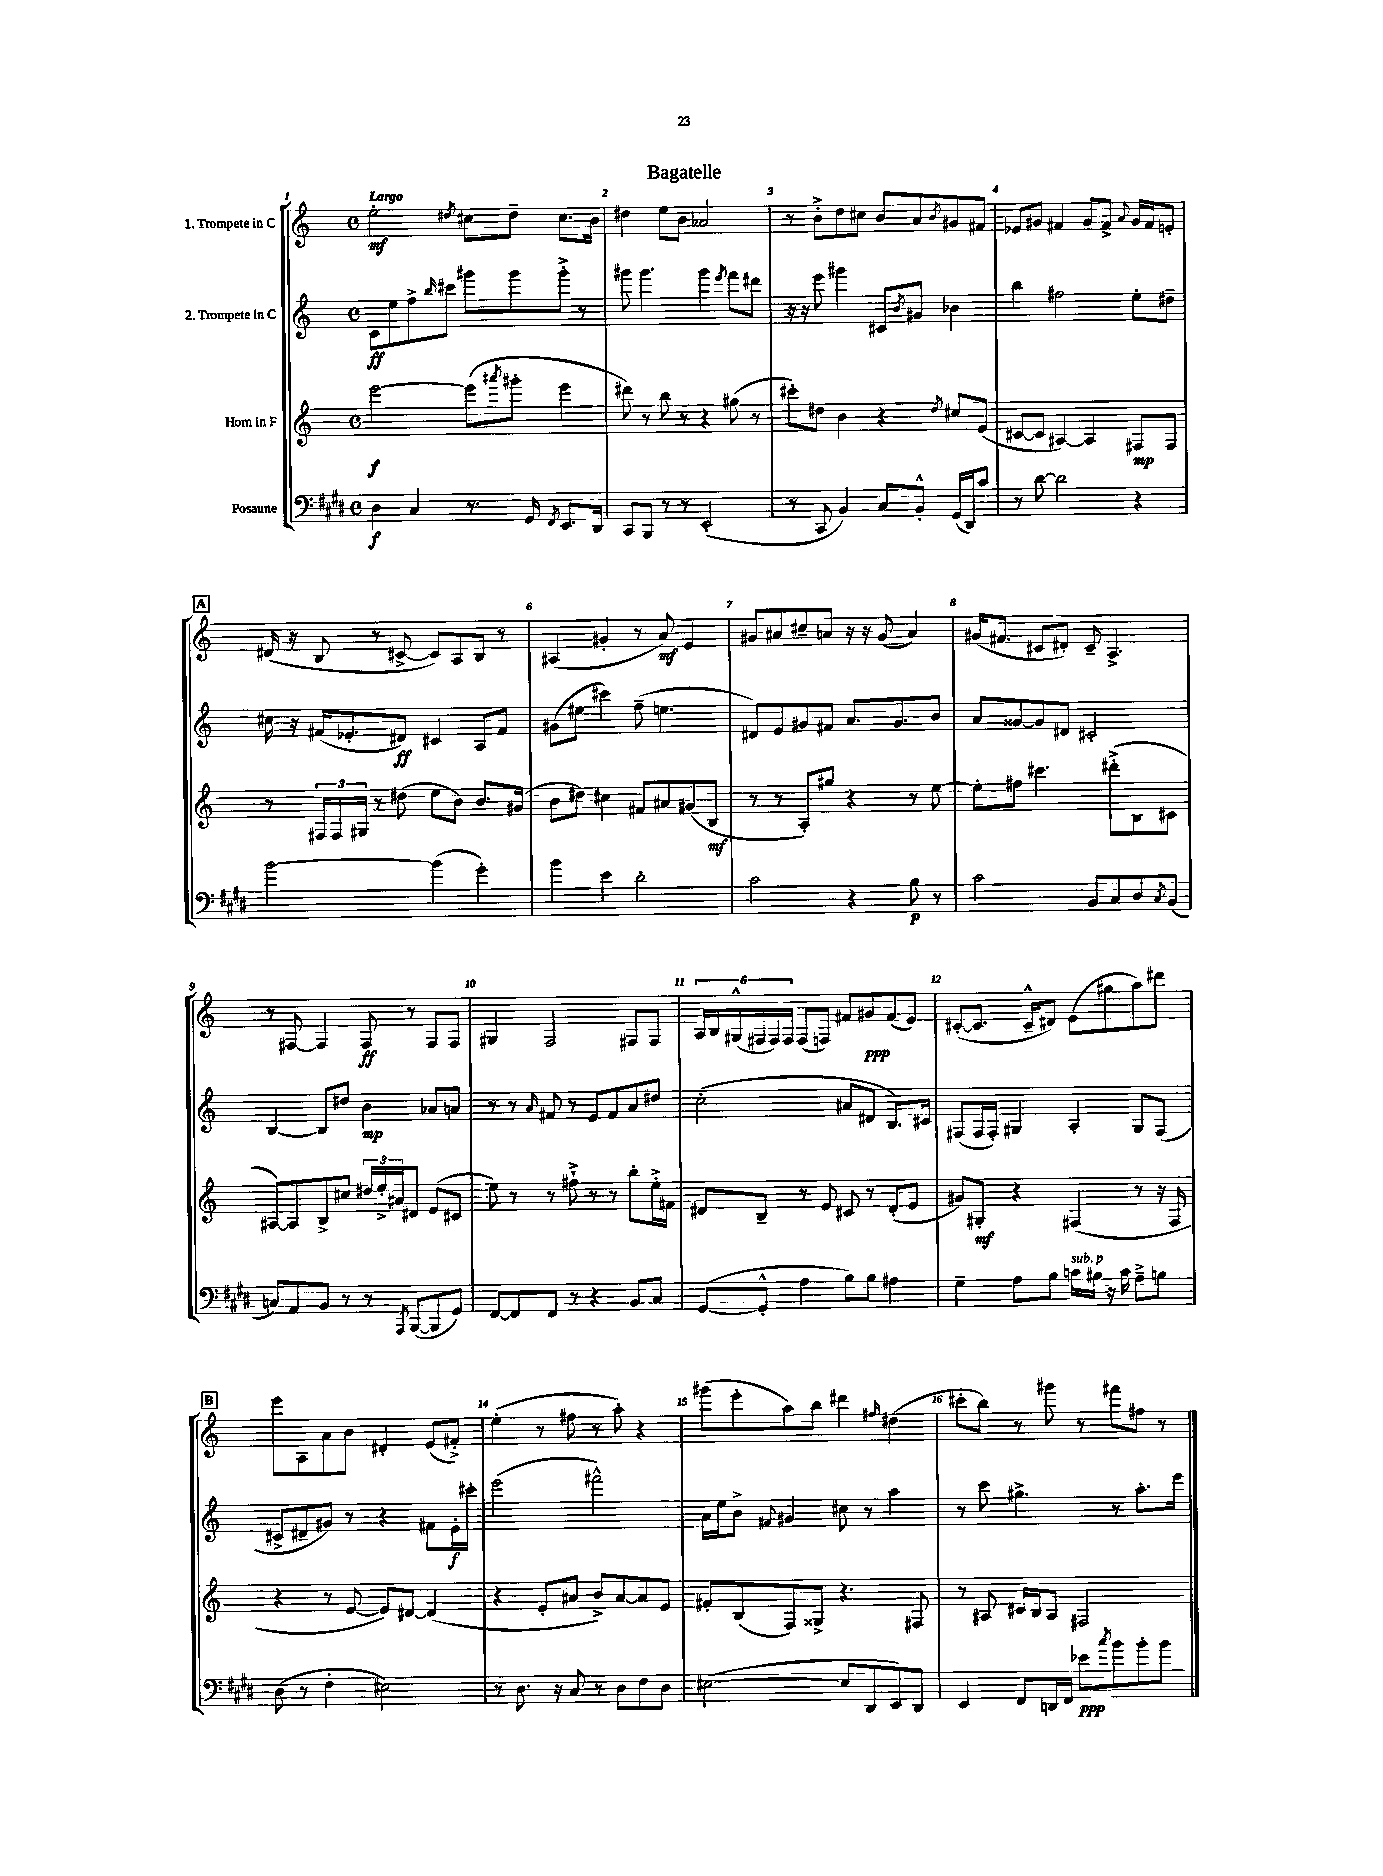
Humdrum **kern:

**kern	**kern	**kern	**kern
*staff4	*staff3	*staff2	*staff1
*clefF4	*clefG2	*clefG2	*clefG2
*k[f#c#g#d#]	*k[]	*k[]	*k[]
*M4/4	*M4/4	*M4/4	*M4/4
*met(c)	*met(c)	*met(c)	*met(c)
4D#	[2eee	8c	2ee'
.	.	8ee	.
4C#	.	8ff^	.
.	.	16qqbb	.
.	.	8ccc#	.
.	.	.	8qdd#
8.r	(8eee]	8ggg#	8cc#
.	8qaaa#	.	.
.	8ggg#'	8ggg#	8dd#~
16GG#	.	.	.
8qFF#	.	.	.
8.EE	4eee	8ggg#'^	8.cc#
.	.	8r	.
16DD#	.	.	16b
=	=	=	=
8CC#	8ddd#)	8ggg#	4dd#
8BBB	8r	4.ggg#	.
8r	8bb	.	8ee
8r	8r	.	8b
(2EE'	4r	4ggg#	2a-
.	.	8qeee	.
.	(8gg#	8fff	.
.	8r	8ddd#	.
=	=	=	=
8r	8ccc#')	16r	8r
.	.	16r	.
8CC#	8dd#	8eee	8b'^
4BB)	4b	4ggg#	8dd
.	.	.	8cc#
8C#	4r	8c#	8b
.	.	8qb	.
8BB'^^	.	8g#	8a
.	8qdd#	.	8qb
(16GG#	8cc#	4b-	8g#
16DD#)	.	.	.
8c#	(8e	.	8f#
=	=	=	=
8r	[8c#	4bb	8e-
[8d#	8c#]	.	8g#
2d#]	[4A#)	2ff#	4f#
.	4A#]	.	8g#
.	.	.	8f#^
.	.	.	8qqa
4r	8F#	8ee'	16g#
.	.	.	16f#
.	8F#	8dd#~	8e'
=	=	=	=
[2b	8r	16cc#	(16d#
.	.	16r	16r
.	24F#	(16f#	8B
.	24F#	.	.
.	.	8.e-'	.
.	24G#	.	.
.	8r	.	8r
.	(8dd#	8d#)	[8c#^
(4b]	8ee	4c#	8c#])
.	8b)	.	8A
4g#')	8.b	8A	8B
.	.	8f#	8r
.	(16g#	.	.
=	=	=	=
4b	8b	(8g#	(4A#
.	8dd#)	8ee#	.
4e	4cc#	4ccc#)	4g#'
2d#'	8f#	(8ff~	8r
.	8a#	4.ee	8a)
.	(8g#	.	4e
.	8B	.	.
=	=	=	=
2c#	8r	8d#)	8g#
.	8r	8e	8a#
.	8A')	8g#	8cc#~
.	8gg#	8f#	8a
4r	4r	8.a	16r
.	.	.	16r
.	.	.	(8g#
.	.	8.g#	.
8B	8r	.	4a)
8r	[8ee	8b	.
=	=	=	=
2c#	8ee']	8a	(16g#
.	.	.	8.f#
.	8ff#	[8g##	.
.	4.ccc#	8g##]	8c#
.	.	8d#	8d#')
8BB	.	2c#'	8c#~
8C#	(8ddd#'^	.	4.A^
8D#	8B	.	.
8qC#	.	.	.
(8BB	8c#	.	.
=	=	=	=
8C)	[8A#)	[4B	8r
8AA	8A#]	.	[8F#
8BB	8B^	8B]	4F#]
8r	8cc#	8dd#	.
8r	24dd#	4b	8F#
.	24ee'^	.	.
.	24a#	.	.
8qAAA	.	.	.
([8BBB	8d#	.	8r
8BBB]	(8e	8a-	8F#
8GG#)	8c#	8a	8F#
=	=	=	=
[8FF#	8ee)	8r	4G#
8FF#]	8r	8r	.
.	.	16qqa	.
8FF#	8r	8f#	2F
8r	8ff#`^	8r	.
4r	8r	8e	.
.	8r	8f#	.
8BB	8bb'	8a	8F#
8C#	16ee'^	8dd#	8F#
.	16f#	.	.
=	=	=	=
([8GG#	8d#	(2cc'	24A
.	.	.	24B
.	.	.	(24G#^^
8GG#'^^]	8B~	.	24F#
.	.	.	24F#)
.	.	.	24F#
4A	8r	.	(8F#
.	8e	.	8F)
8B)	8c#	8a#	8f#
8B	8r	8d#	8g#
4A#	(8d#'	8.B)	(8f#
.	8e	.	8e)
.	.	16c#	.
=	=	=	=
4G#~	8g#)	(8F#	([8c#'
.	8G#'	16F#	8.c#]
.	.	16F#')	.
8A	4r	4G#	.
.	.	.	16c#~^^
8B	.	.	8d#)
16c	(4F#	4A'	(8e
16B#	.	.	.
16r	.	.	8gg#
16c	.	.	.
8A~^	8r	8G#	8aa)
8B	16r	(8F#	8ddd#
.	16F#	.	.
=	=	=	=
(8D#	4r	8c#^	8eee
8r	.	8d#~	8A
4F#'	8r	8g#)	8a
.	[8e	8r	8b
2E#)	8e])	4r	4d#'
.	[8d#	.	.
.	(4d#]	8f#	(8e
.	.	16e'	8f#'^)
.	.	16ccc#'	.
=	=	=	=
8r	4r	(2eee	(4ee'
8.D#	.	.	.
.	8e'	.	8r
16r	.	.	.
8C#	8a#	.	8ff#
8r	8b^)	2fff#^^)	8r
8D#	[8a#	.	8aa')
8F#	8a#]	.	4r
8D#	8e	.	.
=	=	=	=
([2E#	8f#'	16a	(8ggg#
.	.	16ee	.
.	(8B	8b^	8eee'
.	.	8qqf#	.
.	8F)	4g#	8aa)
.	8G##^	.	8bb
8E#]	4.r	8cc#	4ddd#
8DD#	.	8r	.
.	.	.	16qqff#
8EE)	.	4aa	(4dd#
8DD#	8F#	.	.
=	=	=	=
4EE	8r	8r	8ccc#'
.	8A#	8ccc	8bb)
8FF#	16c#	4.gg#^	8r
.	16B	.	.
16DD	8A#	.	8ggg#
16FF#	.	.	.
8e-	2F#	.	8r
8qcc#	.	.	.
8b	.	8r	8fff#
8b'	.	8.aa'	8ff#
8b	.	.	8r
.	.	16eee	.
==	==	==	==
*-	*-	*-	*-
